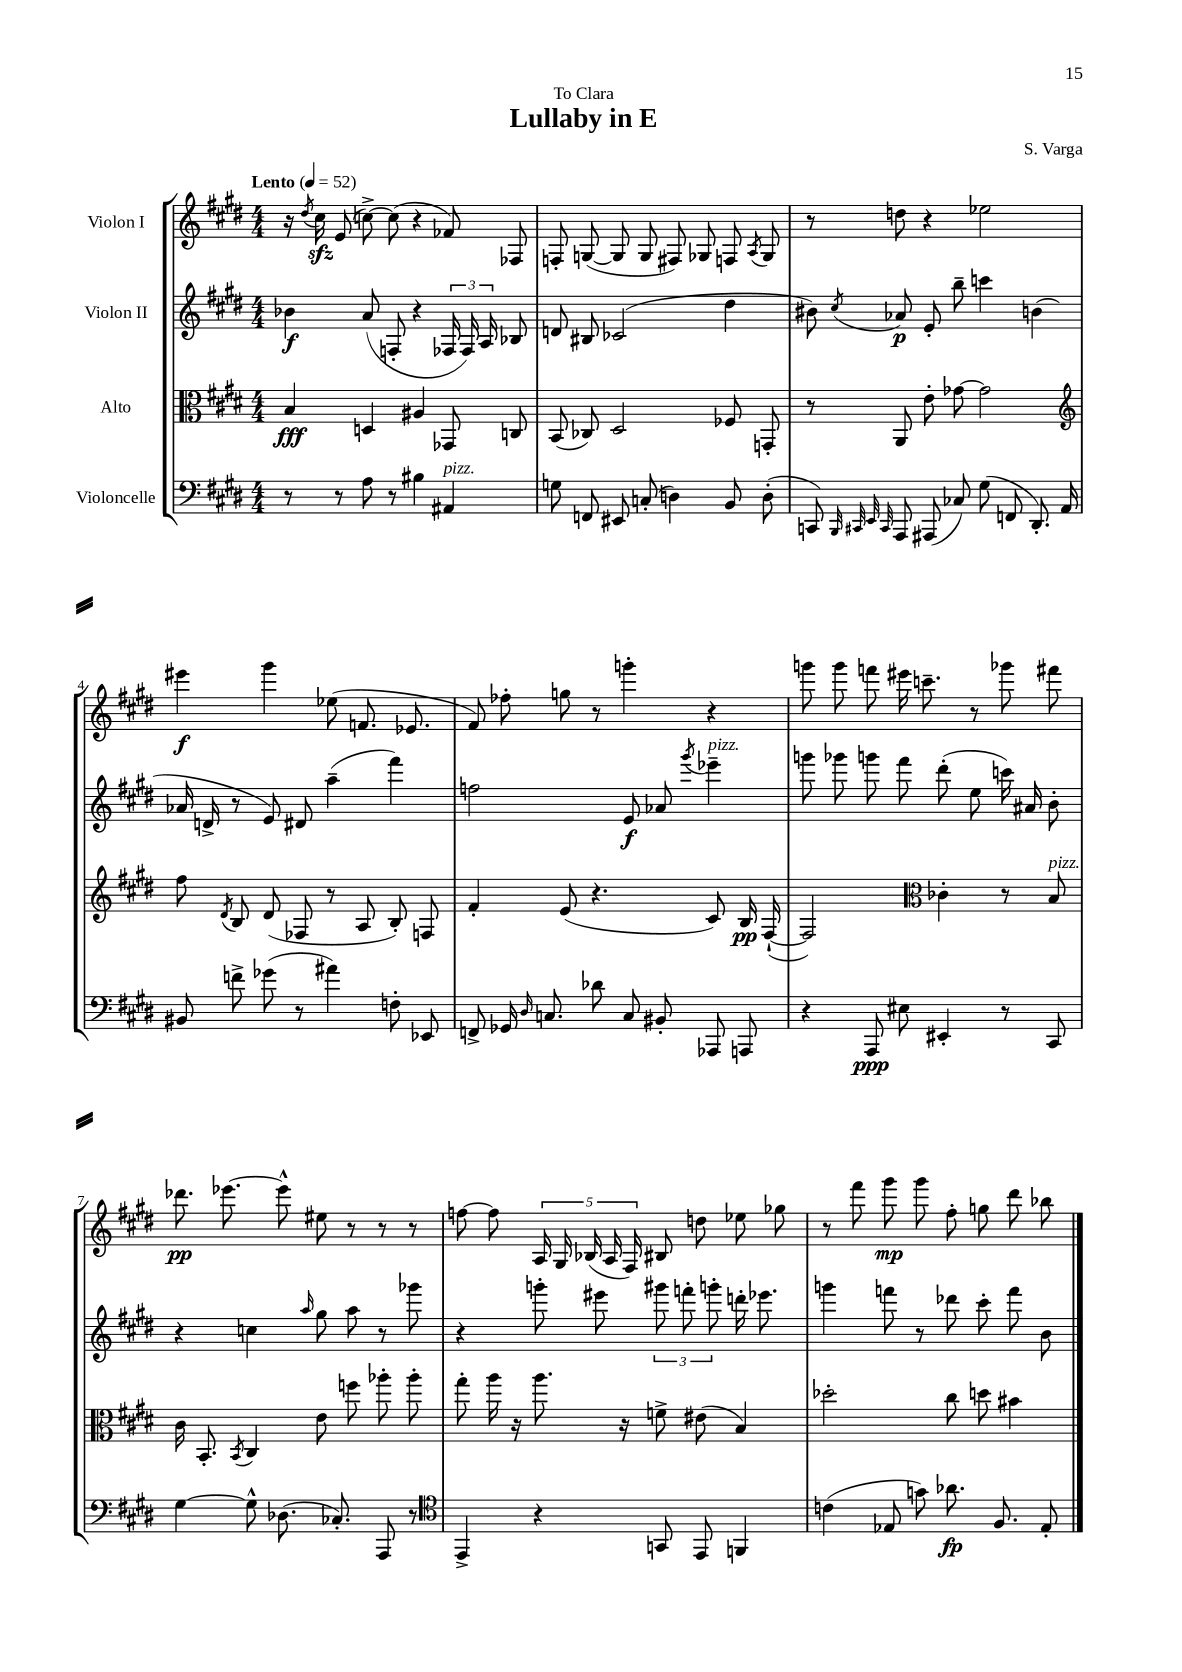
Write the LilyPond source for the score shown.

\header { title = "Lullaby in E" composer = "S. Varga" dedication = "To Clara" }
<<
\new StaffGroup <<
\new Staff = "s0" \with { instrumentName = "Violon I" } {
    \clef treble \key e \major \numericTimeSignature \time 4/4 \tempo "Lento" 4 = 52
    \autoBeamOff r16 \acciaccatura { dis''8 } cis''16\sfz e'8( c''8~->) c''8( r4 fes'8) fes8 |
    f8-. g8~( g8 g8 fis8) ges8 f8 \acciaccatura { a8 } ges8 |
    r8 d''8 r4 ees''2 |
    eis'''4\f gis'''4 ees''8( f'8. ees'8. |
    fis'8) fes''8-. g''8 r8 g'''4-. r4 |
    g'''8 g'''8 f'''8 eis'''16 c'''8.-- r8 ges'''8 fis'''8 |
    des'''8.\pp ees'''8.~ ees'''8-^ eis''8 r8 r8 r8 |
    f''8~ f''8 \tuplet 5/4 { a16 gis16 bes16( a16 fis16) } bis8 d''8 ees''8 ges''8 |
    r8 fis'''8 gis'''8\mp gis'''8 fis''8-. g''8 dis'''8 bes''8 \bar "|." |
}
\new Staff = "s1" \with { instrumentName = "Violon II" } {
    \clef treble \key e \major \numericTimeSignature \time 4/4
    \autoBeamOff bes'4\f a'8( f8-. r4 \tuplet 3/2 { fes16 fes16) a16 } bes8 |
    d'8 bis8 ces'2( dis''4 |
    bis'8) \acciaccatura { cis''8 } aes'8\p e'8-. b''8-- c'''4 b'4( |
    aes'16 d'16-> r8 e'8) dis'8 a''4--( fis'''4) |
    f''2 e'8\f aes'8 \acciaccatura { gis'''8 } ees'''4--^\markup { \italic "pizz." } |
    g'''8 ges'''8 g'''8 fis'''8 dis'''8-.( e''8 c'''16) ais'16 b'8-. |
    r4 c''4 \grace { a''16 } gis''8 a''8 r8 ges'''8 |
    r4 g'''8-. eis'''8 \tuplet 3/2 { gis'''8 f'''8-. g'''8-. } d'''16-. ees'''8. |
    g'''4 f'''8 r8 des'''8 cis'''8-. f'''8 b'8 \bar "|." |
}
\new Staff = "s2" \with { instrumentName = "Alto" } {
    \clef alto \key e \major \numericTimeSignature \time 4/4
    \autoBeamOff b4\fff d4 ais4 ges,8 c8 |
    b,8( ces8) dis2 fes8 g,8-. |
    r8 a,8 e'8-. ges'8~ ges'2 |
    \clef treble fis''8 \acciaccatura { dis'8 } b8 dis'8( fes8 r8 a8 b8-.) f8 |
    fis'4-. e'8( r4. cis'8) b16\pp fis16~-!( |
    fis2) \clef alto ces'4-. r8 b8^\markup { \italic "pizz." } |
    cis'16 b,8.-. \acciaccatura { b,8 } cis4 e'8 f''8 aes''8-. aes''8-. |
    gis''8-. a''16 r16 a''8. r16 f'8-> eis'8( b4) |
    des''2-. cis''8 d''8 bis'4 \bar "|." |
}
\new Staff = "s3" \with { instrumentName = "Violoncelle" } {
    \clef bass \key e \major \numericTimeSignature \time 4/4
    \autoBeamOff r8 r8 a8 r8 bis4 ais,4^\markup { \italic "pizz." } |
    g8 f,8 eis,8 c8-.( d4) b,8 d8-.( |
    c,8) \grace { b,,32 cis,32 e,32 cis,32 } a,,8 ais,,8( ces8) gis8( f,8 dis,8.-.) a,16 |
    bis,8 f'8-> ges'8( r8 ais'4) f8-. ees,8 |
    f,8-> ges,16 \grace { dis16 } c8. des'8 c8 bis,8-. aes,,8 a,,8 |
    r4 a,,8\ppp eis8 eis,4-. r8 cis,8 |
    gis4~ gis8-^ des8.( ces8.-.) a,,8 r8 |
    \clef tenor e,4-> r4 g,8 e,8 f,4 |
    c'4( ees8 g'8) aes'8.\fp fis8. ees8-. \bar "|." |
}
>>
>>
